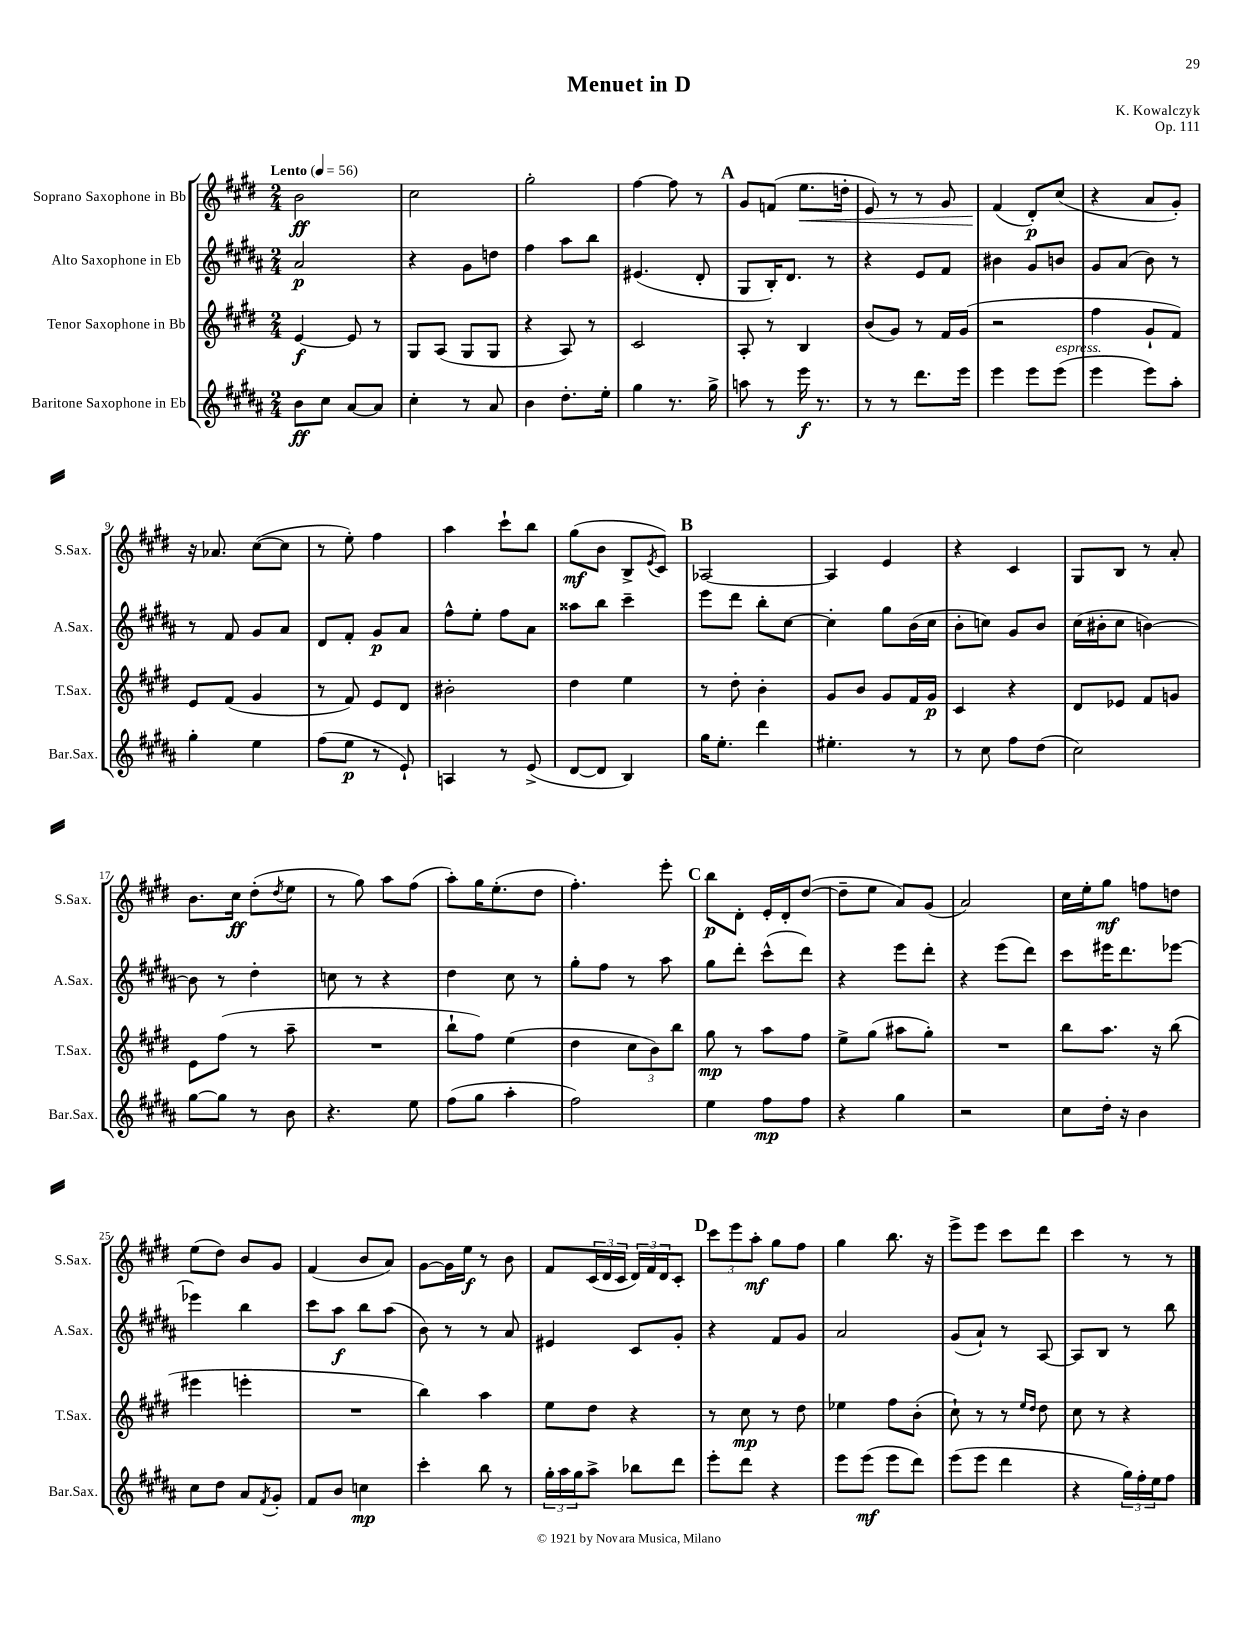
\header { title = "Menuet in D" composer = "K. Kowalczyk" opus = "Op. 111" }
<<
\new StaffGroup <<
\new Staff = "s0" \with { instrumentName = "Soprano Saxophone in Bb" shortInstrumentName = "S.Sax." } {
    \clef treble \key e \major \numericTimeSignature \time 2/4 \tempo "Lento" 4 = 56
    b'2\ff |
    cis''2 |
    gis''2-. |
    fis''4~ fis''8 r8 |
    \mark \markup { \bold "A" } gis'8 f'8( e''8.\< d''16-. |
    e'8) r8 r8 gis'8 |
    fis'4\!( dis'8-.\p) cis''8( |
    r4 a'8 gis'8-.) |
    r16 aes'8. cis''8~( cis''8 |
    r8 e''8-.) fis''4 |
    a''4 cis'''8-! b''8 |
    gis''8\mf( b'8 b8-> \acciaccatura { e'8 } cis'8) |
    \mark \markup { \bold "B" } aes2~ |
    aes4 e'4 |
    r4 cis'4 |
    gis8 b8 r8 a'8-. |
    b'8. cis''16\ff dis''8-.( \acciaccatura { dis''8 } e''8 |
    r8 gis''8) a''8 fis''8( |
    a''8-.) gis''16 e''8.-.( dis''8 |
    fis''4.-.) e'''8-. |
    \mark \markup { \bold "C" } b''8\p dis'8-. e'16-. dis'16-. dis''8~( |
    dis''8-- e''8 a'8) gis'8( |
    a'2) |
    cis''16 e''16-. gis''8\mf f''8 d''8 |
    e''8( dis''8) b'8 gis'8 |
    fis'4( b'8 a'8) |
    gis'8~ gis'16 e''16\f r8 b'8 |
    fis'8 \tuplet 3/2 { cis'16( dis'16 cis'16 } \tuplet 3/2 { dis'16) fis'16 dis'16 } cis'8-. |
    \mark \markup { \bold "D" } \tuplet 3/2 { cis'''8 e'''8 a''8-.\mf } gis''8 fis''8 |
    gis''4 b''8. r16 |
    e'''8-> e'''8 cis'''8 dis'''8 |
    cis'''4 r8 r8 \bar "|." |
}
\new Staff = "s1" \with { instrumentName = "Alto Saxophone in Eb" shortInstrumentName = "A.Sax." } {
    \clef treble \key b \major \numericTimeSignature \time 2/4
    ais'2\p |
    r4 gis'8 d''8 |
    fis''4 ais''8 b''8 |
    eis'4.( dis'8-. |
    \mark \markup { \bold "A" } gis8 b16-.) dis'8. r8 |
    r4 e'8 fis'8 |
    bis'4 gis'8 b'8 |
    gis'8 ais'8( b'8) r8 |
    r8 fis'8 gis'8 ais'8 |
    dis'8 fis'8-. gis'8\p ais'8 |
    fis''8-^ e''8-. fis''8 ais'8 |
    aisis''8 b''8 cis'''4-- |
    \mark \markup { \bold "B" } e'''8 dis'''8 b''8-. cis''8~ |
    cis''4-. gis''8 b'16( cis''16 |
    b'8-. c''8) gis'8 b'8 |
    cis''16( bis'16-. cis''8 b'4~) |
    b'8 r8 dis''4-. |
    c''8 r8 r4 |
    dis''4 cis''8 r8 |
    gis''8-. fis''8 r8 ais''8 |
    \mark \markup { \bold "C" } gis''8 dis'''8-. cis'''8-^( dis'''8) |
    r4 e'''8 dis'''8-. |
    r4 e'''8( dis'''8) |
    cis'''8 eis'''16 dis'''8. ees'''8~ |
    ees'''4 b''4 |
    cis'''8 ais''8\f b''8 ais''8( |
    b'8) r8 r8 ais'8 |
    eis'4 cis'8 gis'8-. |
    \mark \markup { \bold "D" } r4 fis'8 gis'8 |
    ais'2 |
    gis'8( ais'8-!) r8 ais8~ |
    ais8 b8 r8 b''8 \bar "|." |
}
\new Staff = "s2" \with { instrumentName = "Tenor Saxophone in Bb" shortInstrumentName = "T.Sax." } {
    \clef treble \key e \major \numericTimeSignature \time 2/4
    e'4~\f e'8 r8 |
    gis8 a8( gis8 gis8 |
    r4 a8) r8 |
    cis'2 |
    \mark \markup { \bold "A" } a8-. r8 b4 |
    b'8( gis'8) r8 fis'16 gis'16( |
    r2 |
    fis''4 gis'8-! fis'8) |
    e'8 fis'8( gis'4 |
    r8 fis'8) e'8 dis'8 |
    bis'2-. |
    dis''4 e''4 |
    \mark \markup { \bold "B" } r8 dis''8-. b'4-. |
    gis'8 b'8 gis'8 fis'16 gis'16\p |
    cis'4 r4 |
    dis'8 ees'8 fis'8 g'8 |
    e'8 fis''8( r8 a''8-- |
    R2 |
    b''8-! fis''8) e''4( |
    dis''4 \tuplet 3/2 { cis''8 b'8) b''8 } |
    \mark \markup { \bold "C" } gis''8\mp r8 a''8 fis''8 |
    e''8-> gis''8( ais''8 gis''8-.) |
    R2 |
    b''8 a''8. r16 b''8( |
    eis'''4 e'''4-. |
    R2 |
    b''4) a''4 |
    e''8 dis''8 r4 |
    \mark \markup { \bold "D" } r8 cis''8\mp r8 dis''8 |
    ees''4 fis''8 b'8-.( |
    cis''8-!) r8 r8 \grace { e''16 dis''16 } dis''8 |
    cis''8 r8 r4 \bar "|." |
}
\new Staff = "s3" \with { instrumentName = "Baritone Saxophone in Eb" shortInstrumentName = "Bar.Sax." } {
    \clef treble \key b \major \numericTimeSignature \time 2/4
    b'8\ff cis''8 ais'8~ ais'8 |
    cis''4-. r8 ais'8 |
    b'4 dis''8.-. e''16-. |
    gis''4 r8. gis''16-> |
    \mark \markup { \bold "A" } a''8 r8 e'''16\f r8. |
    r8 r8 dis'''8. e'''16 |
    e'''4 e'''8 e'''8^\markup { \italic "espress." }( |
    e'''4 e'''8) ais''8-. |
    gis''4-. e''4 |
    fis''8( e''8\p r8 e'8-!) |
    a4 r8 e'8->( |
    dis'8~ dis'8 b4) |
    \mark \markup { \bold "B" } gis''16 e''8.-. dis'''4 |
    eis''4.-. r8 |
    r8 cis''8 fis''8 dis''8( |
    cis''2) |
    gis''8~ gis''8 r8 b'8 |
    r4. e''8 |
    fis''8( gis''8 ais''4-. |
    fis''2) |
    \mark \markup { \bold "C" } e''4 fis''8\mp fis''8 |
    r4 gis''4 |
    r2 |
    cis''8 dis''16-. r16 b'4 |
    cis''8 dis''8 ais'8 \acciaccatura { fis'8 } gis'8-. |
    fis'8 b'8 c''4\mp |
    cis'''4-. b''8 r8 |
    \tuplet 3/2 { gis''16-. ais''16 gis''16 } ais''8-> bes''8 dis'''8 |
    \mark \markup { \bold "D" } e'''8-. dis'''8 r4 |
    e'''8 e'''8\mf( e'''8 dis'''8) |
    e'''8( e'''8 dis'''4 |
    r4 \tuplet 3/2 { gis''16) fis''16-. e''16 } fis''8 \bar "|." |
}
>>
>>
